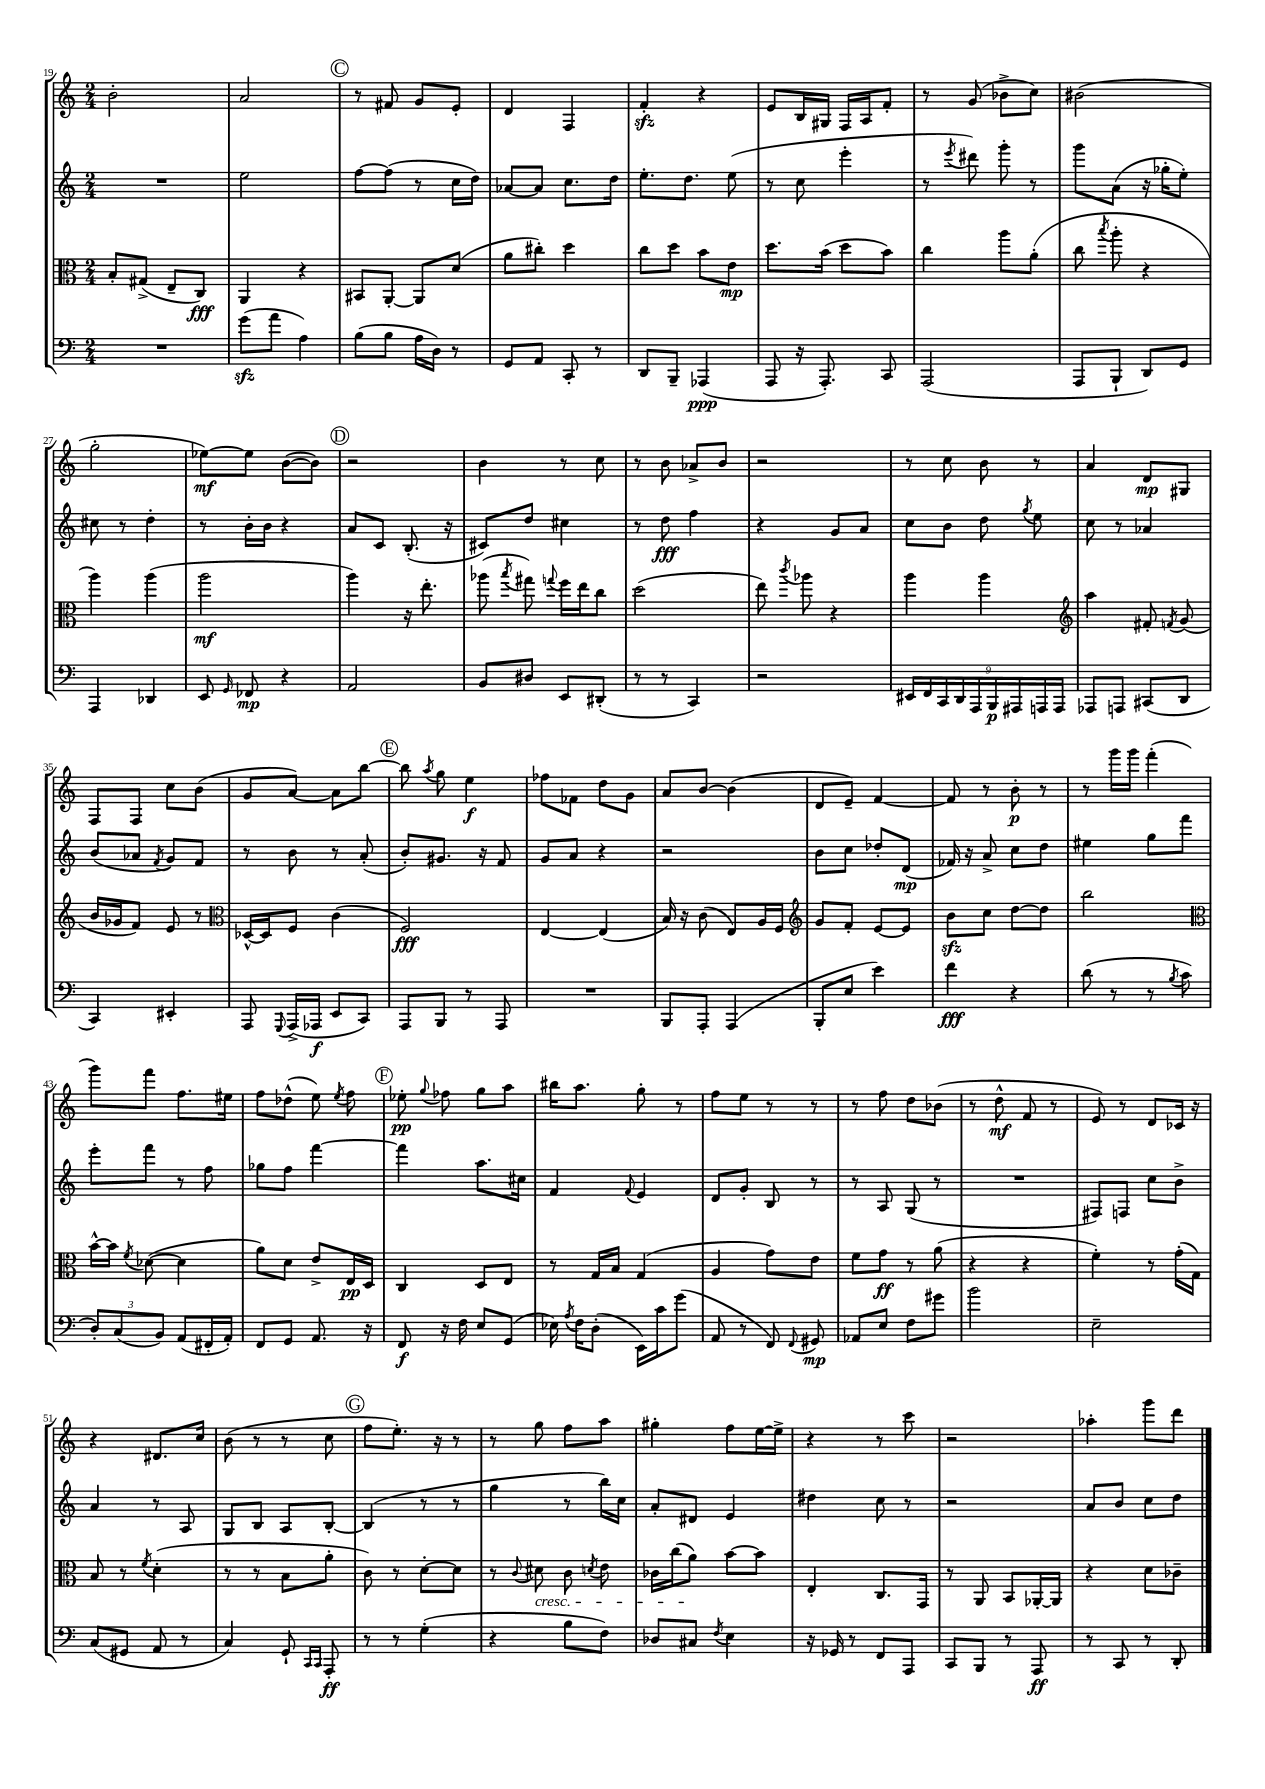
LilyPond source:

<<
\new StaffGroup <<
\new Staff = "s0" {
    \clef treble \key c \major \numericTimeSignature \time 2/4
    \autoBeamOff b'2-. |
    a'2 |
    \mark \markup { \circle "C" } r8 fis'8 g'8[ e'8]-. |
    d'4 f4 |
    f'4-.\sfz r4 |
    e'8[ b16 gis16] f16[ a16 f'8]-. |
    r8 g'8( bes'8[-> c''8]) |
    bis'2( |
    g''2-. |
    ees''8[~\mf) ees''8] b'8[~( b'8]) |
    \mark \markup { \circle "D" } r2 |
    b'4 r8 c''8 |
    r8 b'8 aes'8[-> b'8] |
    r2 |
    r8 c''8 b'8 r8 |
    a'4 d'8[\mp gis8] |
    f8[ f8] c''8[ b'8]( |
    g'8[ a'8]~) a'8[ b''8]~ |
    \mark \markup { \circle "E" } b''8 \acciaccatura { a''8 } g''8 e''4\f |
    fes''8[ fes'8] d''8[ g'8] |
    a'8[ b'8]~ b'4( |
    d'8[ e'8]--) f'4~ |
    f'8 r8 b'8-.\p r8 |
    r8 g'''16[ g'''16] f'''4-.( |
    g'''8[) f'''8] f''8.[ eis''16] |
    f''8[ des''8]-^( e''8) \acciaccatura { e''8 } f''8 |
    \mark \markup { \circle "F" } ees''8-.\pp \appoggiatura { g''8 } fes''8 g''8[ a''8] |
    bis''16[ a''8.] g''8-. r8 |
    f''8[ e''8] r8 r8 |
    r8 f''8 d''8[ bes'8]( |
    r8 d''8-^\mf f'8 r8 |
    e'8) r8 d'8[ ces'16] r16 |
    r4 dis'8.[ c''16] |
    b'8( r8 r8 c''8 |
    \mark \markup { \circle "G" } f''8[ e''8.]-.) r16 r8 |
    r8 g''8 f''8[ a''8] |
    gis''4-. f''8[ e''16~ e''16]-> |
    r4 r8 c'''8 |
    r2 |
    aes''4-. g'''8[ d'''8] \bar "|." |
}
\new Staff = "s1" {
    \clef treble \key c \major \numericTimeSignature \time 2/4
    \autoBeamOff R2 |
    e''2 |
    \mark \markup { \circle "C" } f''8[~ f''8]( r8 c''16[ d''16]) |
    aes'8[~ aes'8] c''8.[ d''16] |
    e''8.[-. d''8.] e''8( |
    r8 c''8 e'''4-. |
    r8 \acciaccatura { e'''8 } dis'''8) g'''8-. r8 |
    g'''8[ a'8]( r16 ges''16[-. e''8]-.) |
    cis''8 r8 d''4-. |
    r8 b'16[-. b'16] r4 |
    \mark \markup { \circle "D" } a'8[ c'8] b8.-.( r16 |
    cis'8[) d''8] cis''4 |
    r8 d''8\fff f''4 |
    r4 g'8[ a'8] |
    c''8[ b'8] d''8 \acciaccatura { g''8 } e''8 |
    c''8 r8 aes'4 |
    b'8[( aes'8] \acciaccatura { f'8 } g'8[) f'8] |
    r8 b'8 r8 a'8-.( |
    \mark \markup { \circle "E" } b'8[-.) gis'8.] r16 f'8 |
    g'8[ a'8] r4 |
    r2 |
    b'8[ c''8] des''8[-. d'8]\mp( |
    fes'16) r16 a'8-> c''8[ d''8] |
    eis''4 g''8[ f'''8] |
    e'''8[-. f'''8] r8 f''8 |
    ges''8[ f''8] f'''4~ |
    \mark \markup { \circle "F" } f'''4 a''8.[ cis''16] |
    f'4 \appoggiatura { f'8 } e'4 |
    d'8[ g'8]-. b8 r8 |
    r8 a8 g8( r8 |
    R2 |
    fis8[) f8] c''8[ b'8]-> |
    a'4 r8 a8 |
    g8[ b8] a8[ b8]~-. |
    \mark \markup { \circle "G" } b4( r8 r8 |
    g''4 r8 b''16[) c''16] |
    a'8[-. dis'8] e'4 |
    dis''4 c''8 r8 |
    r2 |
    a'8[ b'8] c''8[ d''8] \bar "|." |
}
\new Staff = "s2" {
    \clef alto \key c \major \numericTimeSignature \time 2/4
    \autoBeamOff b8[-. gis8]->( e8[-- c8]\fff) |
    a,4 r4 |
    \mark \markup { \circle "C" } bis,8[ a,8]~-. a,8[ d'8]( |
    a'8[ cis''8]-.) d''4 |
    c''8[ d''8] b'8[ e'8]\mp |
    d''8.[ b'16]( d''8[ b'8]) |
    c''4 a''8[ a'8]-.( |
    c''8 \acciaccatura { b''8 } a''8-. r4 |
    a''4) a''4( |
    a''2\mf |
    \mark \markup { \circle "D" } a''4) r16 e''8.-. |
    aes''8( \acciaccatura { b''8 } gis''8) \appoggiatura { g''8 } f''16[ e''16 c''8] |
    d''2( |
    e''8) \acciaccatura { c'''8 } aes''8 r4 |
    a''4 a''4 |
    \clef treble a''4 fis'8-. \acciaccatura { f'8 } g'8( |
    b'16[ ges'16 f'8]) e'8 r8 |
    \clef alto des16[~-^ des16 f8] c'4( |
    \mark \markup { \circle "E" } f2\fff) |
    e4~ e4( |
    b16) r16 c'8( e8[) a16 f16] |
    \clef treble g'8[ f'8]-. e'8[~ e'8] |
    b'8[\sfz c''8] d''8[~ d''8] |
    b''2 |
    \clef alto b'16[~-^ b'16] \acciaccatura { f'8 } des'8~( des'4 |
    a'8[) d'8] e'8[-> e16\pp d16] |
    \mark \markup { \circle "F" } c4 d8[ e8] |
    r8 g16[ b16] g4( |
    a4 g'8[) e'8] |
    f'8[ g'8]\ff r8 a'8( |
    r4 r4 |
    f'4-.) r8 g'16[-.( g16]) |
    b8 r8 \acciaccatura { f'8 } d'4-.( |
    r8 r8 b8[ a'8]-. |
    \mark \markup { \circle "G" } c'8) r8 d'8[~-. d'8] |
    r8 \appoggiatura { c'8 } dis'8\cresc c'8 \acciaccatura { d'8 } e'8 |
    ces'16[ c''16( a'8]\!) b'8[~ b'8] |
    e4-. c8.[ g,16] |
    r8 a,8 b,8[ aes,16~-. aes,16] |
    r4 d'8[ ces'8]-- \bar "|." |
}
\new Staff = "s3" {
    \clef bass \key c \major \numericTimeSignature \time 2/4
    \autoBeamOff R2 |
    g'8[\sfz( a'8] a4) |
    \mark \markup { \circle "C" } b8[( b8] a16[ d16]) r8 |
    g,8[ a,8] c,8-. r8 |
    d,8[ b,,8]-- aes,,4\ppp( |
    a,,8 r16 a,,8.-.) c,8 |
    a,,2( |
    a,,8[ b,,8]-! d,8[) g,8] |
    a,,4 des,4 |
    e,8 \grace { g,16 } fes,8\mp r4 |
    \mark \markup { \circle "D" } a,2 |
    b,8[ dis8] e,8[ dis,8]-.( |
    r8 r8 c,4) |
    r2 |
    \tuplet 9/8 { eis,16[ f,16 c,16 d,16 a,,16 b,,16\p ais,,16 a,,16 a,,16] } |
    aes,,8[ a,,8] cis,8[( d,8] |
    c,4) eis,4-. |
    a,,8 \appoggiatura { g,,8 } a,,16[->( aes,,16]\f e,8[ c,8]) |
    \mark \markup { \circle "E" } a,,8[ b,,8] r8 a,,8 |
    R2 |
    b,,8[ a,,8]-. a,,4( |
    b,,8[-. e8] e'4) |
    f'4\fff r4 |
    d'8( r8 r8 \acciaccatura { b8 } c'8 |
    \tuplet 3/2 { d8[-.) c8( b,8]) } a,8[( fis,16-. a,16]-.) |
    f,8[ g,8] a,8. r16 |
    \mark \markup { \circle "F" } f,8\f r16 f16 e8[ g,8]( |
    ees16) \acciaccatura { a8 } f16[ d8]-.( e,16[) c'16 g'8]( |
    a,8 r8 f,8) \appoggiatura { f,8 } gis,8\mp |
    aes,8[ e8] f8[ gis'8] |
    b'2 |
    e2-- |
    c8[( gis,8] a,8 r8 |
    c4) g,8-! \grace { c,16[ c,16] } a,,8-.\ff |
    \mark \markup { \circle "G" } r8 r8 g4-.( |
    r4 b8[ f8]) |
    des8[ cis8] \acciaccatura { f8 } e4 |
    r16 ges,16 r8 f,8[ a,,8] |
    c,8[ b,,8] r8 a,,8\ff |
    r8 c,8 r8 d,8-. \bar "|." |
}
>>
>>
\layout { \context { \Score currentBarNumber = #19 } }
